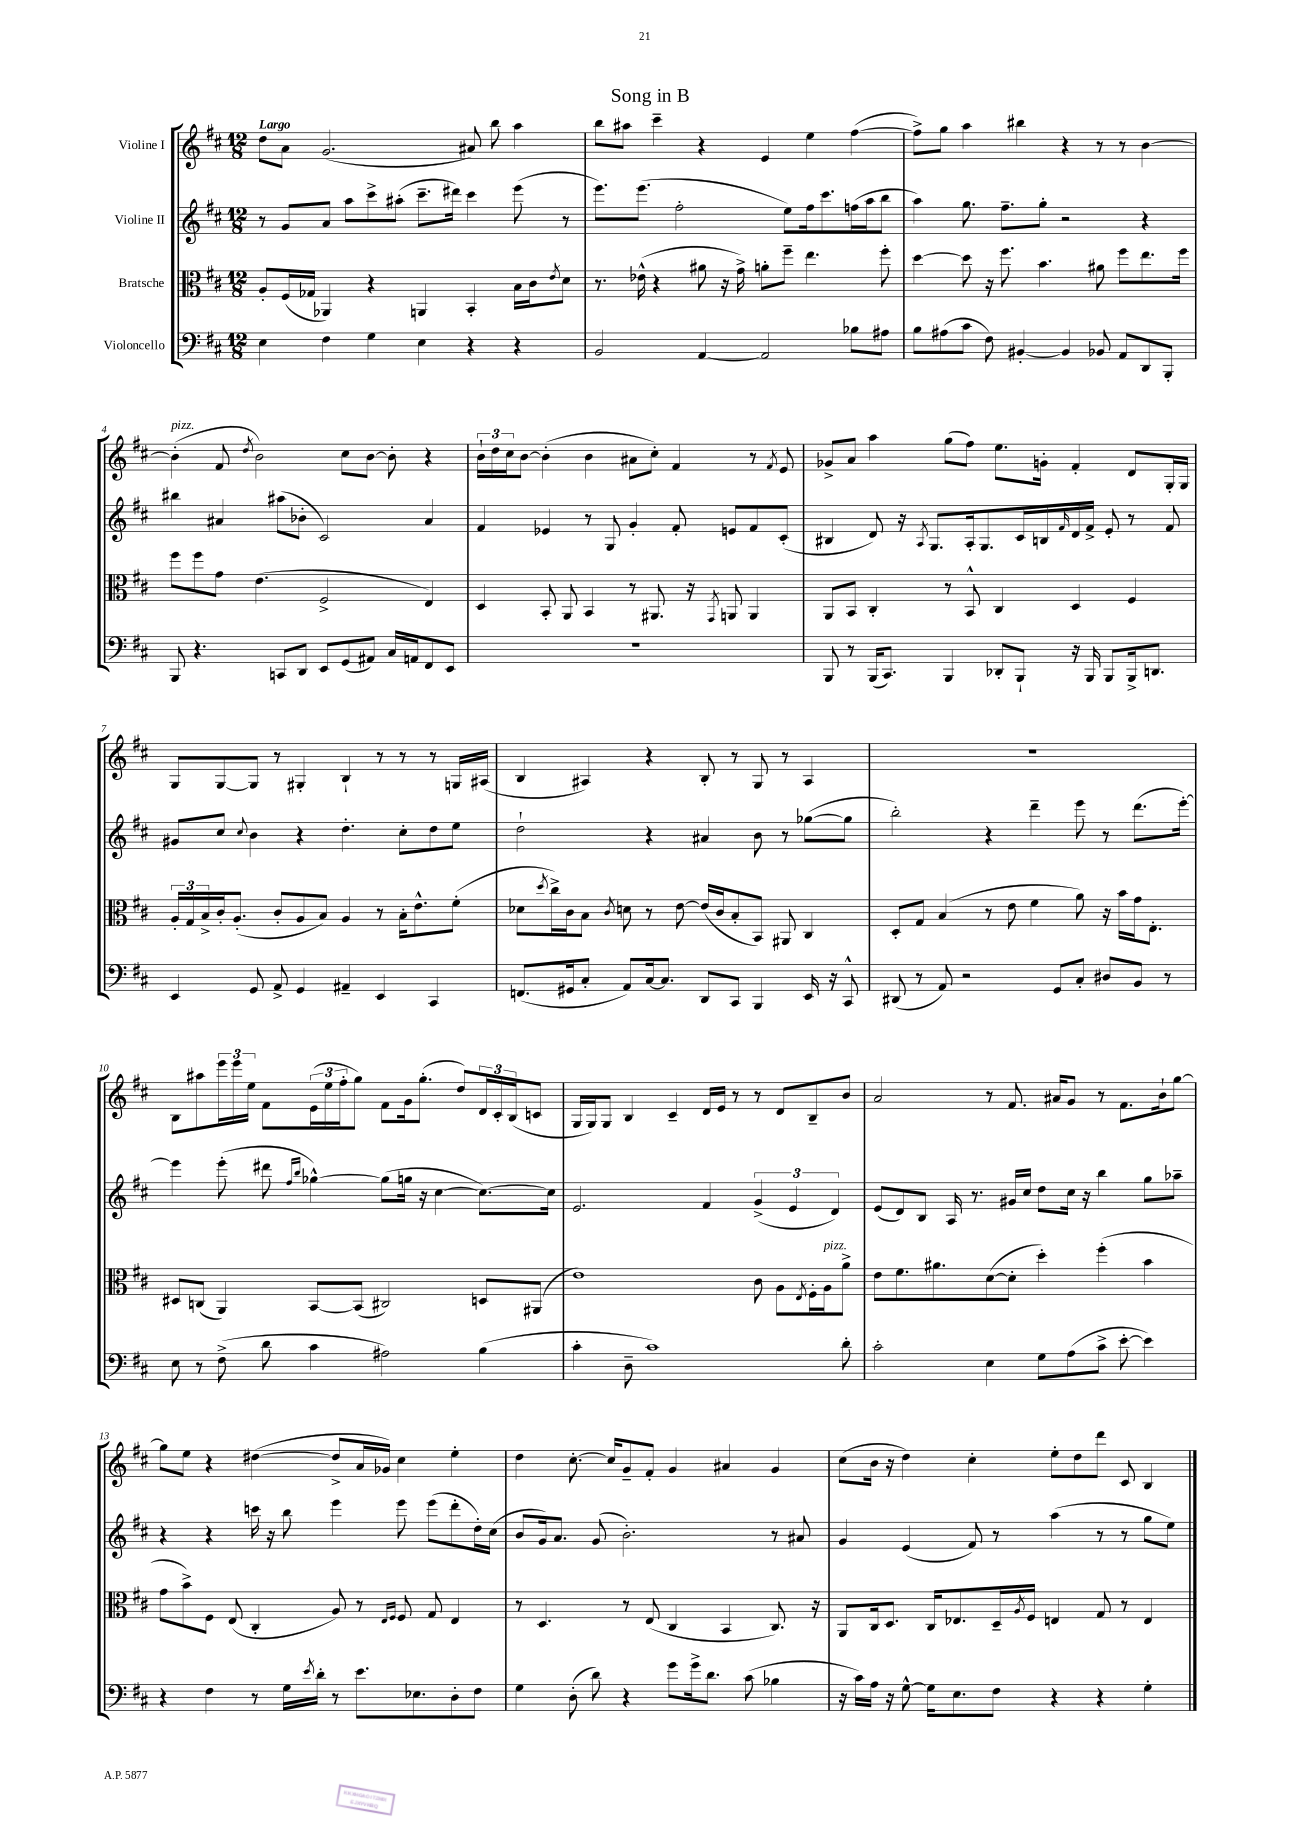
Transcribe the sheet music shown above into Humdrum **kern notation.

**kern	**kern	**kern	**kern
*part4	*part3	*part2	*part1
*staff4	*staff3	*staff2	*staff1
*I"Violoncello	*I"Bratsche	*I"Violine II	*I"Violine I
*clefF4	*clefC3	*clefG2	*clefG2
*k[f#c#]	*k[f#c#]	*k[f#c#]	*k[f#c#]
*M12/8	*M12/8	*M12/8	*M12/8
=1	=1	=1	=1
!	!	!	!LO:TX:a:B:t=Largo
4E\	8A'/L	8r	8dd\L
.	(16F#/L	8g/L	8a\J
.	16G-X/JJ	.	.
4F#\	4AA-X/)	8a/J	(2.g/
.	.	8aa\L	.
4G\	4r	8ccc#^\	.
.	.	(8aa#X'\J	.
4E\	4AAn/	8.ccc#~\L	.
.	.	16ddd#X\Jk)	.
4r	4BB'/	4ccc#\	8a#X/)
.	.	.	8bb\
4r	16B\LL	(8eee\	4aa\
.	16c#\J	.	.
.	8qe/	.	.
.	8d\J	8r	.
=2	=2	=2	=2
2BB/	8.r	8.eee\L)	8bb\L
.	.	.	8aa#X\J
.	(16e-X^^\	(8.eee\J	.
.	4r	.	4ccc#~\
.	.	2ff#'\	.
[4AA/	8a#X\	.	4r
.	16r	.	.
.	16g^\)	.	.
2AA/]	8an'\L	.	4e/
.	8ff#~\J	8ee\L)	.
.	4.ee\	16ff#\k	4ee\
.	.	8.ccc#\	.
8B-X\L	.	(16ffn\L	([4ff#\
.	.	16aa\J	.
8A#X\J	8ff#'\	8bb\J	.
=3	=3	=3	=3
8B\L	[4dd\	4aa\)	8ff#^\L])
(8A#X\	.	.	8gg\J
8c#\J	8dd\]	8.gg\	4aa\
8F#\)	16r	.	.
.	8.ff#\	8.ff#~\L	.
[4BB#X'/	.	.	4bb#X\
.	4.b\	8gg'\J	.
4BB#/]	.	2r	4r
8BB-X/	8a#X\	.	8r
8AA/L	8ff#\L	.	8r
8DD/	8.ee\	4r	[4b\
8BBB'/J	.	.	.
.	16ff#\Jk	.	.
!!LO:LB:g=z
=4	=4	=4	=4
!	!	!	!LO:TX:a:i:t=pizz.
8BBB/	8ff#\L	4bb#X\	(4b'\]
4.r	8ff#\	.	.
.	8g\J	4a#X/	8f#/
.	.	.	8qdd/
.	(4.e\	.	2b\)
8CCn/L	.	(8aa#X\L	.
8DD/J	.	8b-X'\J	.
8EE/L	2F#^/	2c#/)	.
(8GG/	.	.	8cc#\L
8AA#X/J)	.	.	[8b\J
16C#/LL	.	.	8b'\]
16AAn/J	.	.	.
8FF#/	4E/)	4a#/	4r
8EE/J	.	.	.
=5	=5	=5	=5
1.r	4D/	4f#/	24b`\LL
.	.	.	24dd\
.	.	.	24cc#\J
.	.	.	[8b\J
.	8BB'/	4e-X/	(4b'\]
.	8AA/	.	.
.	4BB/	8r	4b\
.	.	8G/	.
.	8r	4g'/	8a#X\L
.	8.AA#X/	.	8cc#'\J)
.	.	8f#'/	4f#/
.	16r	.	.
.	8qGG/	.	.
.	8AAn/	8en/L	.
.	4AA/	8f#/	8r
.	.	.	8qf#/
.	.	(8c#'/J	8e/
=6	=6	=6	=6
8BBB/	8AA/L	4B#X/	8g-X^/L
8r	8BB/J	.	8a/J
(16BBB/KL	4C#'/	8d/)	4aa\
8.CC#/J)	.	.	.
.	.	16r	.
.	.	8qA/	.
.	.	8.G/L	.
4BBB/	8r	.	(8gg\L
.	8BB^^/	16A'/k	8ff#\J)
.	.	8.G/	.
8DD-X'/L	4C#/	.	8.ee\L
8BBB`/J	.	16c#/L	.
.	.	16Bn/	16gn'\Jk
.	.	16qqf#/	.
16r	4D/	16d/	4f#'/
16BBB/	.	16f#^/JJ	.
8BBB/L	.	8e'/	.
16BBB^/k	4F#/	8r	8d/L
8.DDn/J	.	.	.
.	.	8f#/	16G'/L
.	.	.	16G/JJ
!!LO:LB:g=z
=7	=7	=7	=7
4EE/	24A'/LL	8g#X/L	8G/L
.	24G/	.	.
.	24B^/	.	.
.	16c#'/J	8cc#/J	[8G/
.	(8.A'/J	.	.
.	.	8qqcc#/	.
8GG/	.	4b\	8G/J]
8AA^/	8c#'/L	.	8r
4GG/	8A/	4r	4G#X'/
.	8B/J)	.	.
4AA#X~/	4A/	4.dd'\	4B`/
4EE/	8r	.	8r
.	16B'\KL	8cc#'\L	8r
.	8.e^^\	.	.
4CC#/	.	8dd\	8r
.	(8f#'\J	8ee\J	16Gn/LL
.	.	.	(16A#X/JJ
=8	=8	=8	=8
(8.FFn/L	8d-X\L	2dd`\	4B/
.	8qdd/	.	.
.	16cc#^\L)	.	.
16GG#X/k	16c#\J	.	.
8C#'/J	8B\J	.	4A#X/)
.	8qc#/	.	.
8AA/L)	8dn\	.	.
[16C#/k	8r	4r	4r
8.C#/J]	.	.	.
.	[8e\	.	.
8DD/L	(16e/LL]	4a#X/	8B'/
.	16c#/J	.	.
8CC#/J	8B'/	.	8r
4BBB/	8BB/J)	8b\	8G/
.	8AA#X/	8r	8r
16EE/	4C#/	([8gg-X\L	4A#/
16r	.	.	.
8CC#^^/	.	8gg-\J]	.
=9	=9	=9	=9
(8DD#X/	8D'/L	2bb'\)	1.r
8r	8G/J	.	.
8AA/)	(4B/	.	.
2r	.	.	.
.	8r	4r	.
.	8e\	.	.
.	4f#\	4ddd~\	.
8GG/L	.	.	.
8C#'/J	8a\)	8eee\	.
8D#X/L	16r	8r	.
.	16b\LL	.	.
8BB/J	16g\J	(8.ddd\L	.
.	8.E'\J	.	.
8r	.	.	.
.	.	[16eee'\Jk)	.
!!LO:LB:g=z
=10	=10	=10	=10
8E\	8D#X/L	4eee\]	8B\L
8r	(8Cn/J	.	8aa#X\
(8F#^\	4AA/)	(8eee'\	24eee\L
.	.	.	24eee\
.	.	.	24ee\JJ
8d\	.	8ddd#X\	8f#\L
.	.	16qqff#/LL	.
.	.	16qqbb/JJ	.
4c#\	[8BB/L	[4gg-X^^\)	(24e\L
.	.	.	24ee\
.	.	.	24ff#'\J
.	(8BB/J]	.	8gg\J)
2A#X\)	2C#X/)	(8gg-\L]	8f#\L
.	.	16ggn\Jk	16g\k
.	.	16r	(8.gg'\J
.	.	[4cc#\	.
.	.	.	8dd/L)
(4B\	8Dn/L	8.cc#\L_)	24d/L
.	.	.	24c#'/
.	.	.	(24B/J
.	(8AA#X/J	.	8cn/J
.	.	16cc#\Jk]	.
=11	=11	=11	=11
4c#'\	1e)	2.e/	16G/LL
.	.	.	16G/J)
.	.	.	8G/J
8D~\	.	.	4B/
1c#)	.	.	.
.	.	.	4c#~/
.	.	4f#/	16d/LL
.	.	.	16e/JJ
.	.	.	8r
.	8c#\	(6g^/	8r
.	8A\L	.	8d/L
.	.	6e/	.
.	8qE/	.	.
.	16F#'\L	.	8B~/
!	!LO:TX:a:i:t=pizz.	!	!
.	16A\J	.	.
.	.	6d/)	.
8d'\	8a^\J	.	8b/J
=12	=12	=12	=12
2c#'\	8e\L	(8e/L	2a/
.	8.f#\	8d/)	.
.	.	8B/J	.
.	8.a#X\	.	.
.	.	16A/	.
.	.	8.r	.
4E\	([8d\	.	8r
.	8d'\J]	16g#X/LL	8.f#/
.	.	16cc#/JJ	.
8G\L	4dd'\)	8dd\L	.
.	.	.	16a#X/KL
(8A\	.	16cc#\Jk	8g/J
.	.	16r	.
8c#^\J	(4ff#'\	4bb\	8r
[8e'\	.	.	8.f#\L
4e\])	4b\	8gg\L	.
.	.	.	16b`\k
.	.	8aa-X~\J	[8gg\J
!!LO:LB:g=z
=13	=13	=13	=13
4r	8g\L	4r	8gg\L]
.	8b^\)	.	8ee\J
4F#\	8F#\J	4r	4r
.	(8E/	.	.
8r	4C#'/	16cccn\	([4dd#X\
.	.	16r	.
16G\LL	.	8bb\	.
8qe/	.	.	.
16d'\JJ	.	.	.
8r	8A/)	4eee\	8dd#^/L]
8.e\L	8r	.	16a/L
.	.	.	16g-X/JJ)
.	16qqE/LL	.	.
.	16qqF#/JJ	.	.
.	8F#/	8eee\	4cc#\
8.E-X\	.	.	.
.	8G/	(8eee\L	.
8D'\	4E/	8ddd'\	4ee'\
8F#\J	.	16dd'\L)	.
.	.	(16cc#\JJ	.
=14	=14	=14	=14
4G\	8r	8b/L	4dd\
.	4.D/	16g/k)	.
.	.	8.a/J	.
(8D'\	.	.	[8.cc#'\
8d\)	.	(8g/	.
.	.	.	16cc#/KL]
4r	8r	2.b'\)	8g~/
.	(8E/	.	8f#'/J
8g\L	4C#/	.	4g/
16g^\k	.	.	.
8.d\J	.	.	.
.	4BB/	.	4a#X/
(8c#\	.	.	.
4B-X\	8.C#/)	8r	4g/
.	.	8a#X/	.
.	16r	.	.
=15	=15	=15	=15
16r	8AA/L	4g/	(8cc#\L
16c#\LL)	.	.	.
16A\JJ	16C#/k	.	16b\Jk
16r	8.D/J	.	16r
[8G^^\	.	(4e/	4dd\)
16G\KL]	16C#/KL	.	.
8.E\	8.E-X/	.	.
.	.	8f#/)	4cc#'\
8F#\J	16D~/L	8r	.
.	8qA/	.	.
.	16F#/JJ	.	.
4r	4En/	(4aa\	8ee'\L
.	.	.	8dd\
4r	8G/	8r	8ddd\J
.	8r	8r	8c#/
4G'\	4E/	8gg\L	4B/
.	.	8ee\J)	.
==	==	==	==
*-	*-	*-	*-
